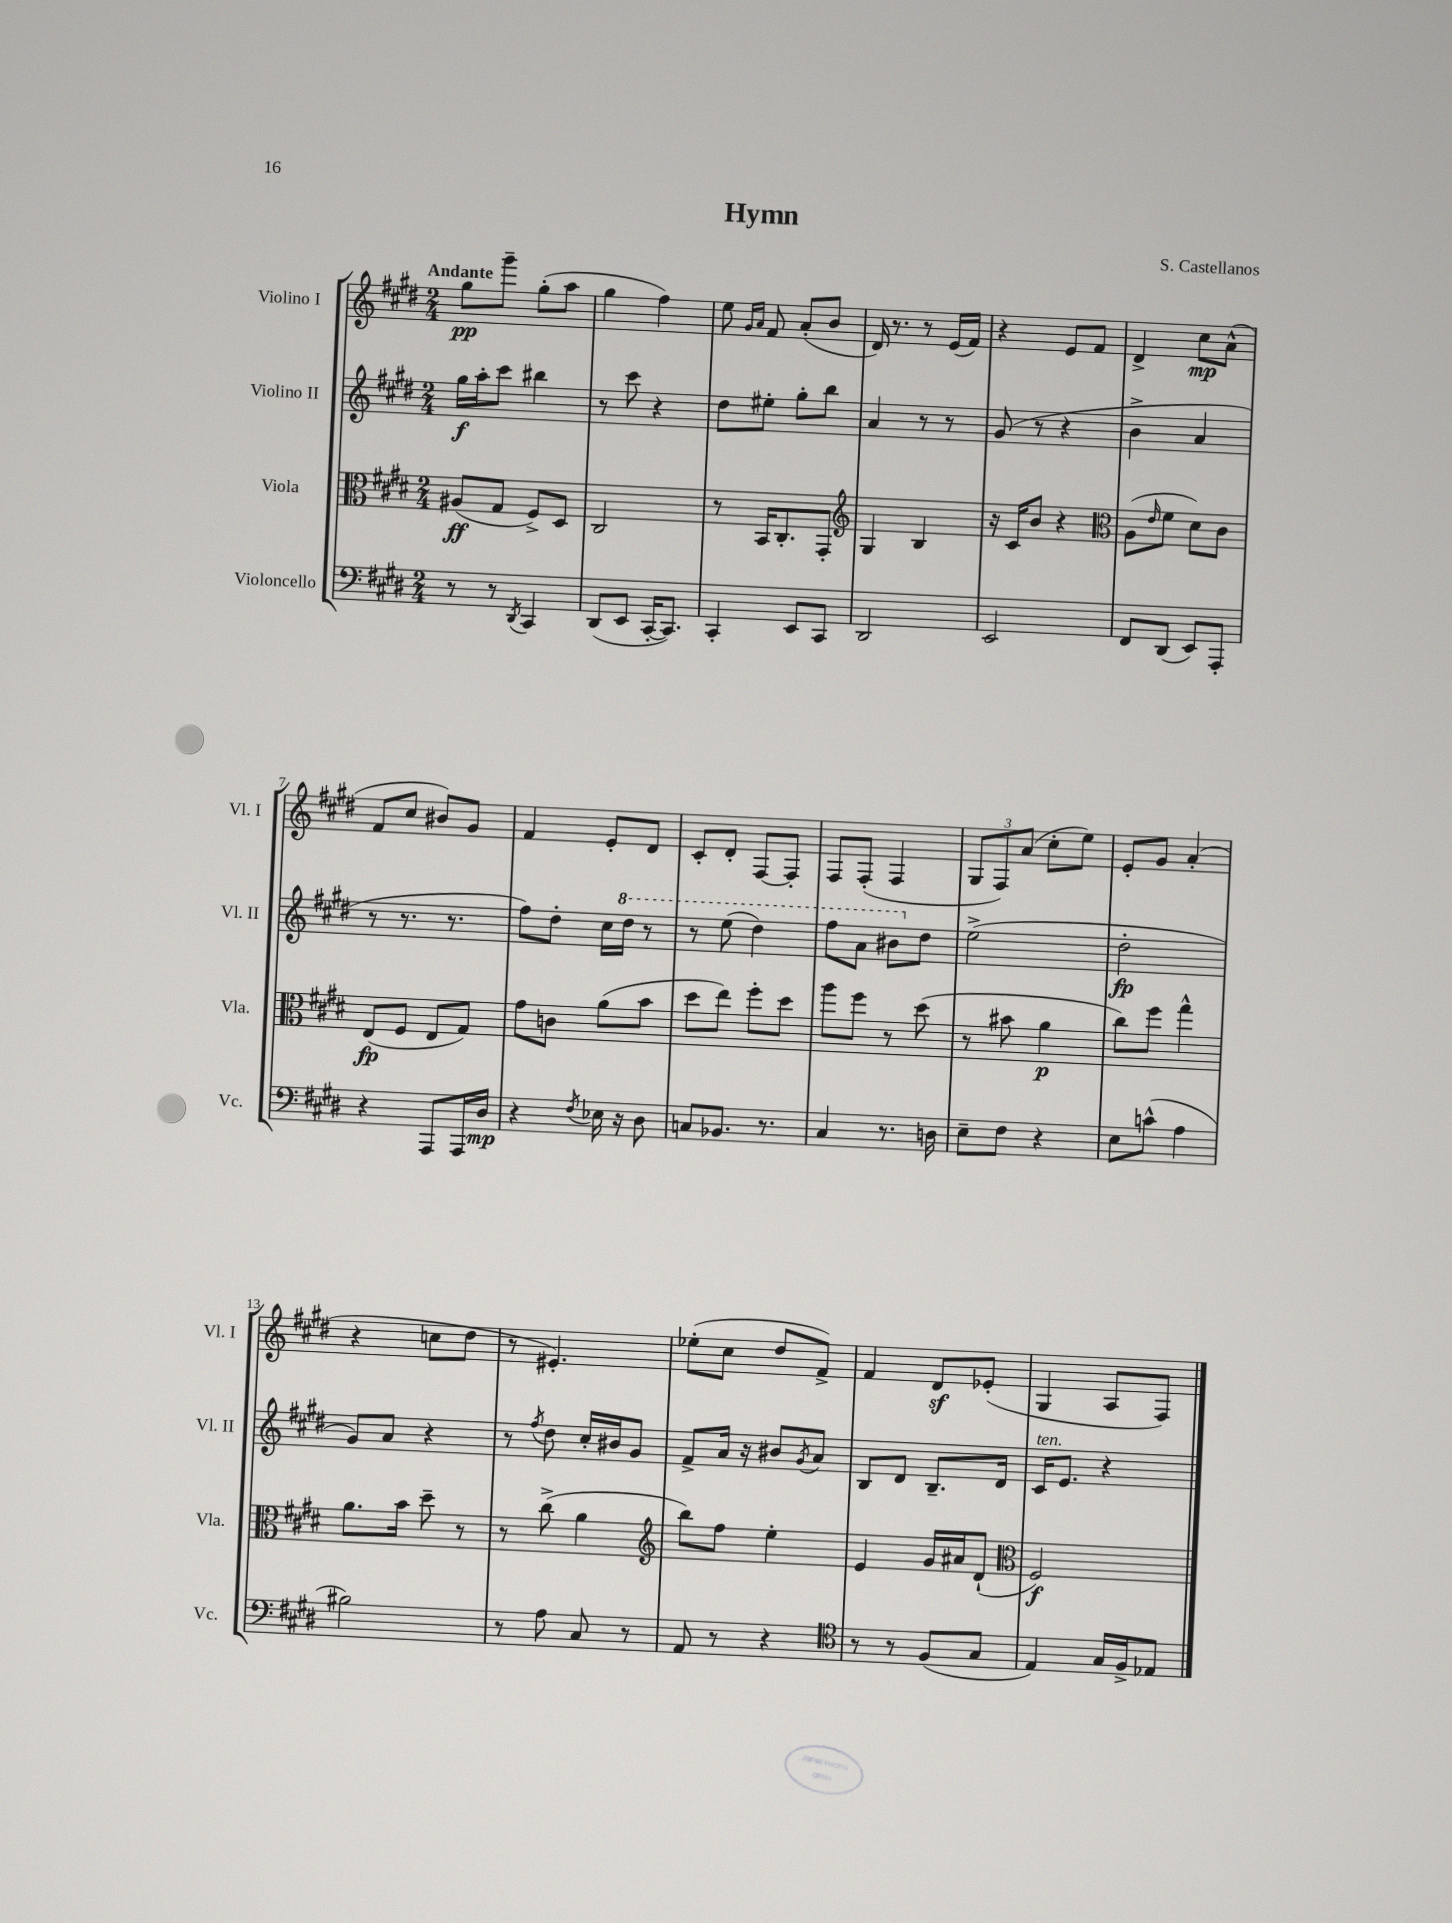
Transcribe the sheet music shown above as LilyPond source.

\header { title = "Hymn" composer = "S. Castellanos" }
<<
\new StaffGroup <<
\new Staff = "s0" \with { instrumentName = "Violino I" shortInstrumentName = "Vl. I" } {
    \clef treble \key e \major \numericTimeSignature \time 2/4 \tempo "Andante"
    gis''8\pp gis'''8-- gis''8-.( a''8 |
    gis''4 fis''4) |
    e''8 \grace { gis'16 a'16 } fis'8 a'8-.( b'8 |
    dis'16) r8. r8 e'16( fis'16) |
    r4 e'8 fis'8 |
    dis'4-> cis''8\mp a'8-^( |
    fis'8 cis''8 bis'8) gis'8 |
    fis'4 e'8-. dis'8 |
    cis'8-. dis'8-. fis8~ fis8-. |
    fis8 fis8-.( fis4 |
    \tuplet 3/2 { gis8 fis8) a'8( } cis''8-. e''8) |
    e'8-. gis'8 a'4-.( |
    r4 c''8 dis''8 |
    r8 eis'4.-.) |
    ees''8-.( cis''8 dis''8 fis'8->) |
    fis'4 dis'8\sf ees'8-.( |
    gis4 a8 fis8) \bar "|." |
}
\new Staff = "s1" \with { instrumentName = "Violino II" shortInstrumentName = "Vl. II" } {
    \clef treble \key e \major \numericTimeSignature \time 2/4
    gis''16\f a''16-. cis'''8 bis''4 |
    r8 cis'''8 r4 |
    dis''8 eis''8-. gis''8-. b''8 |
    a'4 r8 r8 |
    gis'8( r8 r4 |
    b'4-> a'4 |
    r8 r8. r8. |
    fis''8) dis''8-. cis''16 \ottava #1 dis'''16 r8 |
    r8 e'''8( dis'''4) |
    fis'''8 a''8 bis''8 \ottava #0 dis''8 |
    e''2->( |
    dis''2-.\fp |
    gis'8) a'8 r4 |
    r8 \acciaccatura { fis''8 } dis''8 cis''16-. bis'16 gis'8 |
    fis'8-> a'16 r16 bis'8 \acciaccatura { gis'8 } a'8 |
    b8 dis'8 b8.-- dis'16 |
    cis'16^\markup { \italic "ten." } e'8. r4 \bar "|." |
}
\new Staff = "s2" \with { instrumentName = "Viola" shortInstrumentName = "Vla." } {
    \clef alto \key e \major \numericTimeSignature \time 2/4
    ais8\ff( gis8 fis8->) dis8 |
    cis2 |
    r8 b,16 cis8.-. gis,8-. |
    \clef treble gis4 b4 |
    r16 cis'16 b'8 r4 |
    \clef alto a8( \grace { e'16 } fis'8 dis'8) cis'8 |
    e8\fp( fis8 e8 gis8) |
    gis'8 c'8 a'8( b'8 |
    dis''8 e''8) fis''8-. dis''8 |
    a''8 fis''8 r8 dis''8( |
    r8 bis'8 a'4\p |
    cis''8) fis''8 gis''4-^ |
    a'8. b'16 dis''8-- r8 |
    r8 cis''8->( a'4 |
    \clef treble b''8) fis''8 e''4-. |
    e'4 gis'16 ais'16 dis'8-!( |
    \clef alto fis2\f) \bar "|." |
}
\new Staff = "s3" \with { instrumentName = "Violoncello" shortInstrumentName = "Vc." } {
    \clef bass \key e \major \numericTimeSignature \time 2/4
    r8 r8 \acciaccatura { dis,8 } cis,4 |
    dis,8( e,8 cis,16~-. cis,8.) |
    cis,4-. e,8 cis,8 |
    dis,2 |
    e,2 |
    fis,8 dis,8( e,8) a,,8-. |
    r4 a,,8 a,,16 dis16\mp |
    r4 \acciaccatura { fis8 } ees16 r16 dis8 |
    c8 bes,8. r8. |
    cis4 r8. d16 |
    e8-- fis8 r4 |
    e8 c'8-^( a4 |
    bis2) |
    r8 a8 cis8 r8 |
    a,8 r8 r4 |
    \clef tenor r8 r8 fis8( gis8 |
    e4) gis16 fis16-> ees8 \bar "|." |
}
>>
>>
